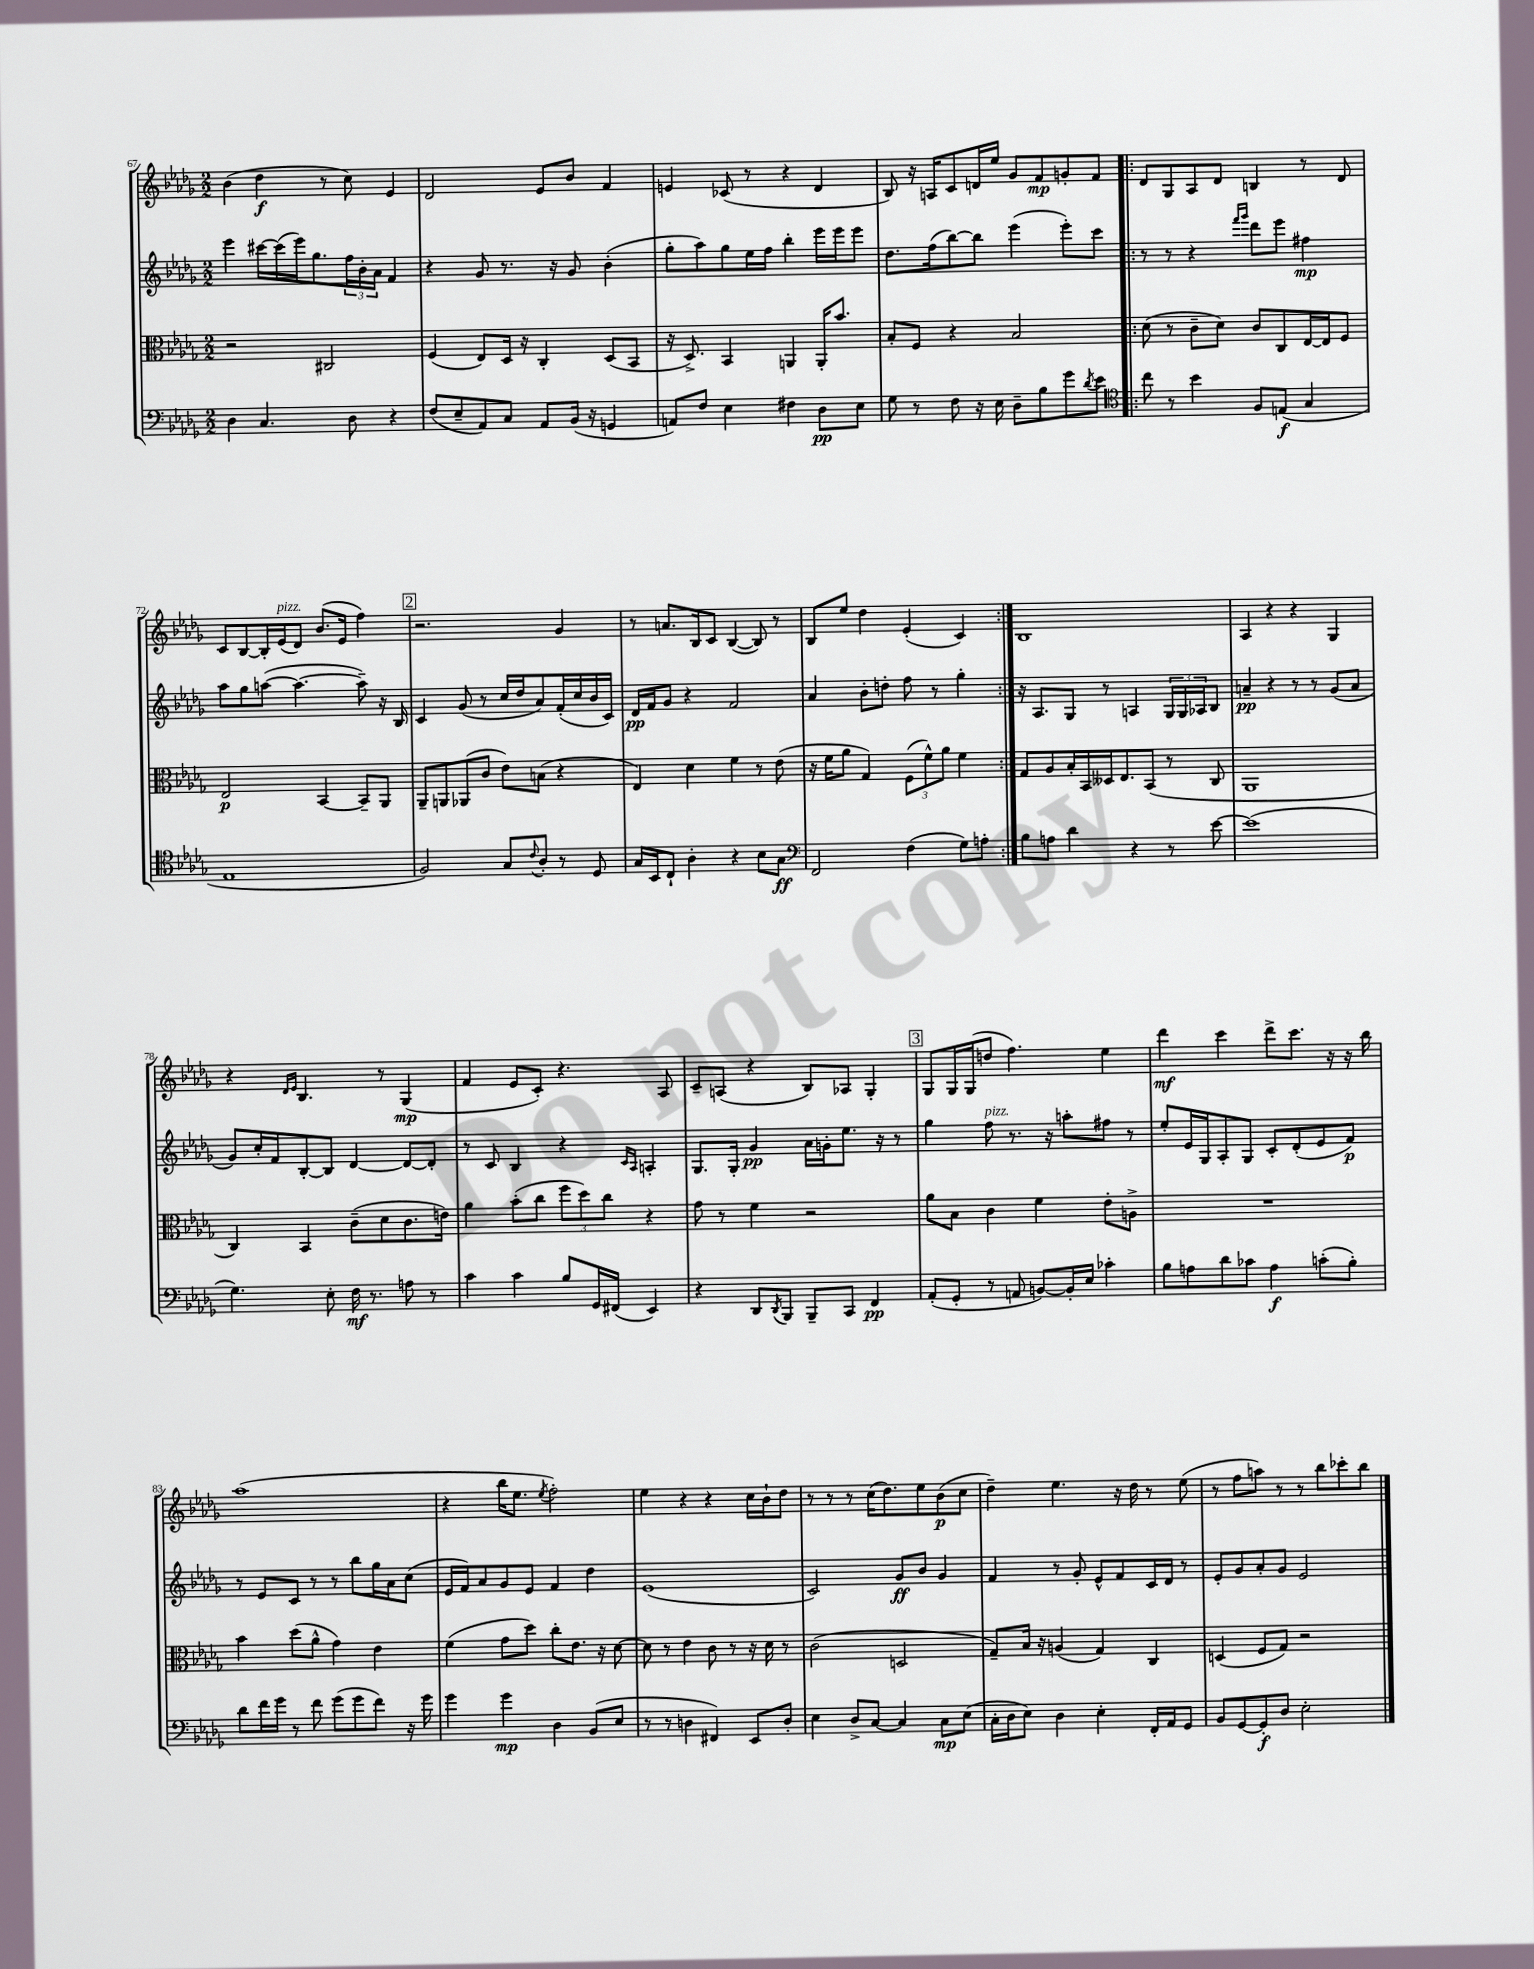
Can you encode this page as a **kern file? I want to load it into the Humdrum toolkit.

**kern	**kern	**kern	**kern
*staff4	*staff3	*staff2	*staff1
*clefF4	*clefC3	*clefG2	*clefG2
*k[b-e-a-d-g-]	*k[b-e-a-d-g-]	*k[b-e-a-d-g-]	*k[b-e-a-d-g-]
*M2/2	*M2/2	*M2/2	*M2/2
4D-\	2r	4eee-\	(4b-\
4.C/	.	[16ccc#\LL	4dd-\
.	.	(16ccc#\]	.
.	.	16eee-\J)	.
.	.	8.gg-\	.
.	2C#/	.	8r
8D-\	.	24ff\L	8cc\)
.	.	24b-'\	.
.	.	24a-\JJ	.
4r	.	4f/	4e-/
=	=	=	=
(8F/L	(4F/	4r	2d-/
8E-~/	.	.	.
8AA-/)	8E-/L)	8g-/	.
8C/J	16D-/Jk	8.r	.
.	16r	.	.
8AA-/L	4C'/	.	8e-/L
.	.	16r	.
(16BB-/Jk	.	8g-/	8b-/J
16r	.	.	.
4GG/	(8D-/L	(4b-'\	4f/
.	8BB-/J	.	.
=	=	=	=
8AA/L)	16r	8gg-'\L	4e/
.	8.D-^/)	.	.
8F/J	.	8aa-\)	.
4E-\	4BB-/	8gg-\	(8c-/
.	.	16ee-\L	8r
.	.	16ff\JJ	.
4F#\	4AA/	4bb-'\	4r
8D-\L	16AA'/LK	16eee-\LL	4d-/
.	8.b-/J	16eee-\J	.
8E-\J	.	8eee-\J	.
=	=	=	=
8G-\	8B-'/L	8.dd-\L	8B-/)
8r	8F/J	.	16r
.	.	(16ff\k	16A/LK
8F\	4r	[8bb-\)	8c/
16r	.	8bb-\]J	16d/L
16E-\	.	.	16ee-/JJ
8D-~\L	2B-/	(4eee-\	8g-/L
8B-\	.	.	8f/
8g-\	.	8eee-'\L)	8g'/
8qd-/	.	.	.
8e-\J	.	8ccc\J	8f/J
=!|:	=!|:	=!|:	=!|:
*clefC4	*	*	*
8cc\	(8d-\	8r	8d-/L
8r	8r	8r	8G-/
4b-\	8c~\L	4r	8A-/
.	8d-\J)	.	8d-/J
.	.	16qqfff/LL	.
.	.	16qqggg-/JJ	.
8F/L	8c/L	8ddd-\L	4B/
(8E/J	8C/	8eee-\J	.
4G-/	[16E-/L	4ff#\	8r
.	16E-/]J	.	.
.	8F/J	.	8d-/
=	=	=	=
1E-	2E-/	8aa-\L	8c/L
.	.	8gg-\	[8B-/
.	.	([8aa\J	16B-'/]L
.	.	.	(16e-/J
.	.	4.aa\_	8d-/J)
.	[4BB-/	.	(8.b-/L
.	.	.	16e-/Jk
.	8BB-~/]L	8aa~\])	4ff\)
.	8AA-/J	16r	.
.	.	16B-/	.
=	=	=	=
2F/)	8AA-~/L	4c/	2.r
.	8AA/	.	.
.	(8AA-/	(8g-/	.
.	8c/J	8r	.
8G-/L	8e-\L)	16cc/LL	.
.	.	16dd-/J	.
8qqc/	.	.	.
8A-'/J	(8B\J	8a-/)	.
8r	4r	(16f'/L	4g-/
.	.	16cc/	.
8D-/	.	16b-/	.
.	.	16c/JJ)	.
=	=	=	=
16G-/LL	4E-/)	16d-/LL	8r
16BB-/J	.	16f/J	.
8C`/J	.	8g-/J	8.a/L
4A-'\	4d-\	4r	.
.	.	.	16B-/k
.	.	.	8c/J
4r	4f\	2f/	([4B-/
8B-\L	8r	.	8B-/])
8G-\J	(8e-\	.	8r
=	=	=	=
*clefF4	*	*	*
2FF/	16r	4a-/	8B-/L
.	16f\LK	.	.
.	8a-\J	.	8ee-/J
.	4G-/)	8b-'\L	4dd-\
.	.	8dd'\J	.
(4F\	(12F\L	8ff\	(4e-'/
.	12f^^\)	.	.
.	.	8r	.
.	12a-\J	.	.
8G-\L)	4f\	4gg-'\	4c/)
8A'\J	.	.	.
=:|!	=:|!	=:|!	=:|!
8B-\L	8G-/L	16r	1B-
.	.	8.A-/L	.
8A\J	8A-/	.	.
4d-\	16B-'/L	8G-/J	.
.	16BB-/	.	.
.	16D--/J	8r	.
.	8.E-/	.	.
4r	.	4A/	.
.	(8BB-/J	.	.
8r	8r	24G-/LL	.
.	.	24G-/	.
.	.	24A-/J	.
[8e-\	8C/	8B-/J	.
=	=	=	=
(1e-]	1AA-	4a~/	4A-/
.	.	4r	4r
.	.	8r	4r
.	.	8r	.
.	.	(8g-/L	4G-/
.	.	8a/J	.
=	=	=	=
4.G-\)	4C/)	8g-/L)	4r
.	.	16cc'/L	.
.	.	16f/J	.
.	.	.	16qqd-/LL
.	.	.	16qqe-/JJ
.	4BB-/	[8B-'/	4.B-/
8E-'\	.	8B-/]J	.
16F\	(8c~\L	[4d-/	.
8.r	.	.	.
.	8d-\	.	8r
8A\	8.c\	8d-/_L	(4G-/
8r	.	8d-'/]J	.
.	16e\Jk)	.	.
=	=	=	=
4c\	4a-\	8r	4f/
.	.	8c/	.
4c\	(8b-'\L	4B-/	8e-/L
.	8cc\J	.	8c'/J)
8B-/L	12ff\L	4r	4.r
.	12dd-\)	.	.
16GG-/L	.	.	.
.	12cc\J	.	.
(16FF#/JJ	.	.	.
.	.	16qqc/LL	.
.	.	16qqA-/JJ	.
4EE-/)	4r	4A'/	.
.	.	.	8A-/
=	=	=	=
4r	8g-\	8.G-/L	8c~/L
.	8r	.	(8A/J
.	.	16G-'/Jk	.
8DD-/L	4f\	4g-/	4r
8qDD-/	.	.	.
8BBB-/J	.	.	.
8BBB-~/L	2r	16a-\LL	8B-/L)
.	.	16g'\J	.
8CC/J	.	8.ee-\J	8A-/J
4FF/	.	.	4G-'/
.	.	16r	.
.	.	8r	.
=	=	=	=
(8AA-'/L	8a-\L	4gg-\	8G-/L
8GG-'/J	8B-\J	.	16G-/L
.	.	.	(16G-/J
8r	4c\	8ff\	8dd/J
8AA/	.	8.r	4.ff\)
[8BB/L)	4f\	.	.
.	.	16r	.
16BB'/]L	.	8aa'\L	.
16E-/JJ	.	.	.
4c-'\	8e-'\L	8ff#\J	4ee-\
.	8A^\J	8r	.
=	=	=	=
8B-\L	1r	8ee-'/L	4ddd-\
8A\	.	16e-/L	.
.	.	16G-/J	.
8d-\	.	8A-'/	4ccc\
8c-\J	.	8G-/J	.
4A\	.	8c'/L	8ddd-^\L
.	.	(8d-'/	8.ccc\J
(8c'\L	.	8e-/	.
.	.	.	16r
8B-'\J)	.	8f/J)	16r
.	.	.	16bb-\
=	=	=	=
8d-\L	4b-\	8r	(1aa-
16f\L	.	8e-/L	.
16g-\JJ	.	.	.
8r	(8dd-\L	8c/J	.
8f\	8a-^^\J	8r	.
(8g-\L	4g-\)	8r	.
8g-\	.	8bb-\L	.
8f\J)	4e-\	16gg-\L	.
.	.	16a-\J	.
16r	.	(8cc\J	.
16g-\	.	.	.
=	=	=	=
4g-\	(4f\	16e-/LL	4r
.	.	16f/J)	.
.	.	8a-/	.
4g-\	8g-\L	8g-/	16bb-\LK
.	.	.	8.ee-\J
.	8dd-\J)	8e-/J	.
.	.	.	8qee-/
4D-\	8cc'\L	4f/	2ff'\)
.	8.e-\J	.	.
(8BB-/L	.	4dd-\	.
.	16r	.	.
8E-/J	[8d-\	.	.
=	=	=	=
8r	8d-\]	(1e-	4ee-\
8r	8r	.	.
4D\	4e-\	.	4r
4FF#/)	8c\	.	4r
.	8r	.	.
8EE-/L	16r	.	16cc\LL
.	16d-\	.	16b-`\J
8D'/J	8r	.	8dd-\J
=	=	=	=
4E-\	(2c\	2c/)	8r
.	.	.	8r
8D-^/L	.	.	8r
[8C/J	.	.	(16cc\LK
.	.	.	8.dd-\)
4C/]	2D/	8g-/L	.
.	.	8b-/J	8ee-\
8C\L	.	4g-/	(8b-\
(8E-\J	.	.	8cc\J
=	=	=	=
16C'\LL	8G-~/L)	4f/	4dd-~\)
16D-\J	.	.	.
8E-\J)	16B-/Jk	.	.
.	16r	.	.
4D-\	(4A/	8r	4.ee-\
.	.	8g-'/	.
4E-'\	4G-/)	8e-^^/L	.
.	.	8f/	16r
.	.	.	16dd-\
16FF'/LL	4C/	16c/L	8r
16AA-/J	.	16d-/JJ	.
8GG-/J	.	8r	(8ee-\
=	=	=	=
8BB-/L	(4D/	8e-'/L	8r
[8GG-/	.	8g-/	8ff\L
8GG-'/]	8F/L	8a-'/	8aa\J)
8D-/J	8G-/J)	8g-/J	8r
2E-'\	2r	2e-/	8r
.	.	.	8bb-\L
.	.	.	8ccc-'\
.	.	.	8bb-\J
==	==	==	==
*-	*-	*-	*-
